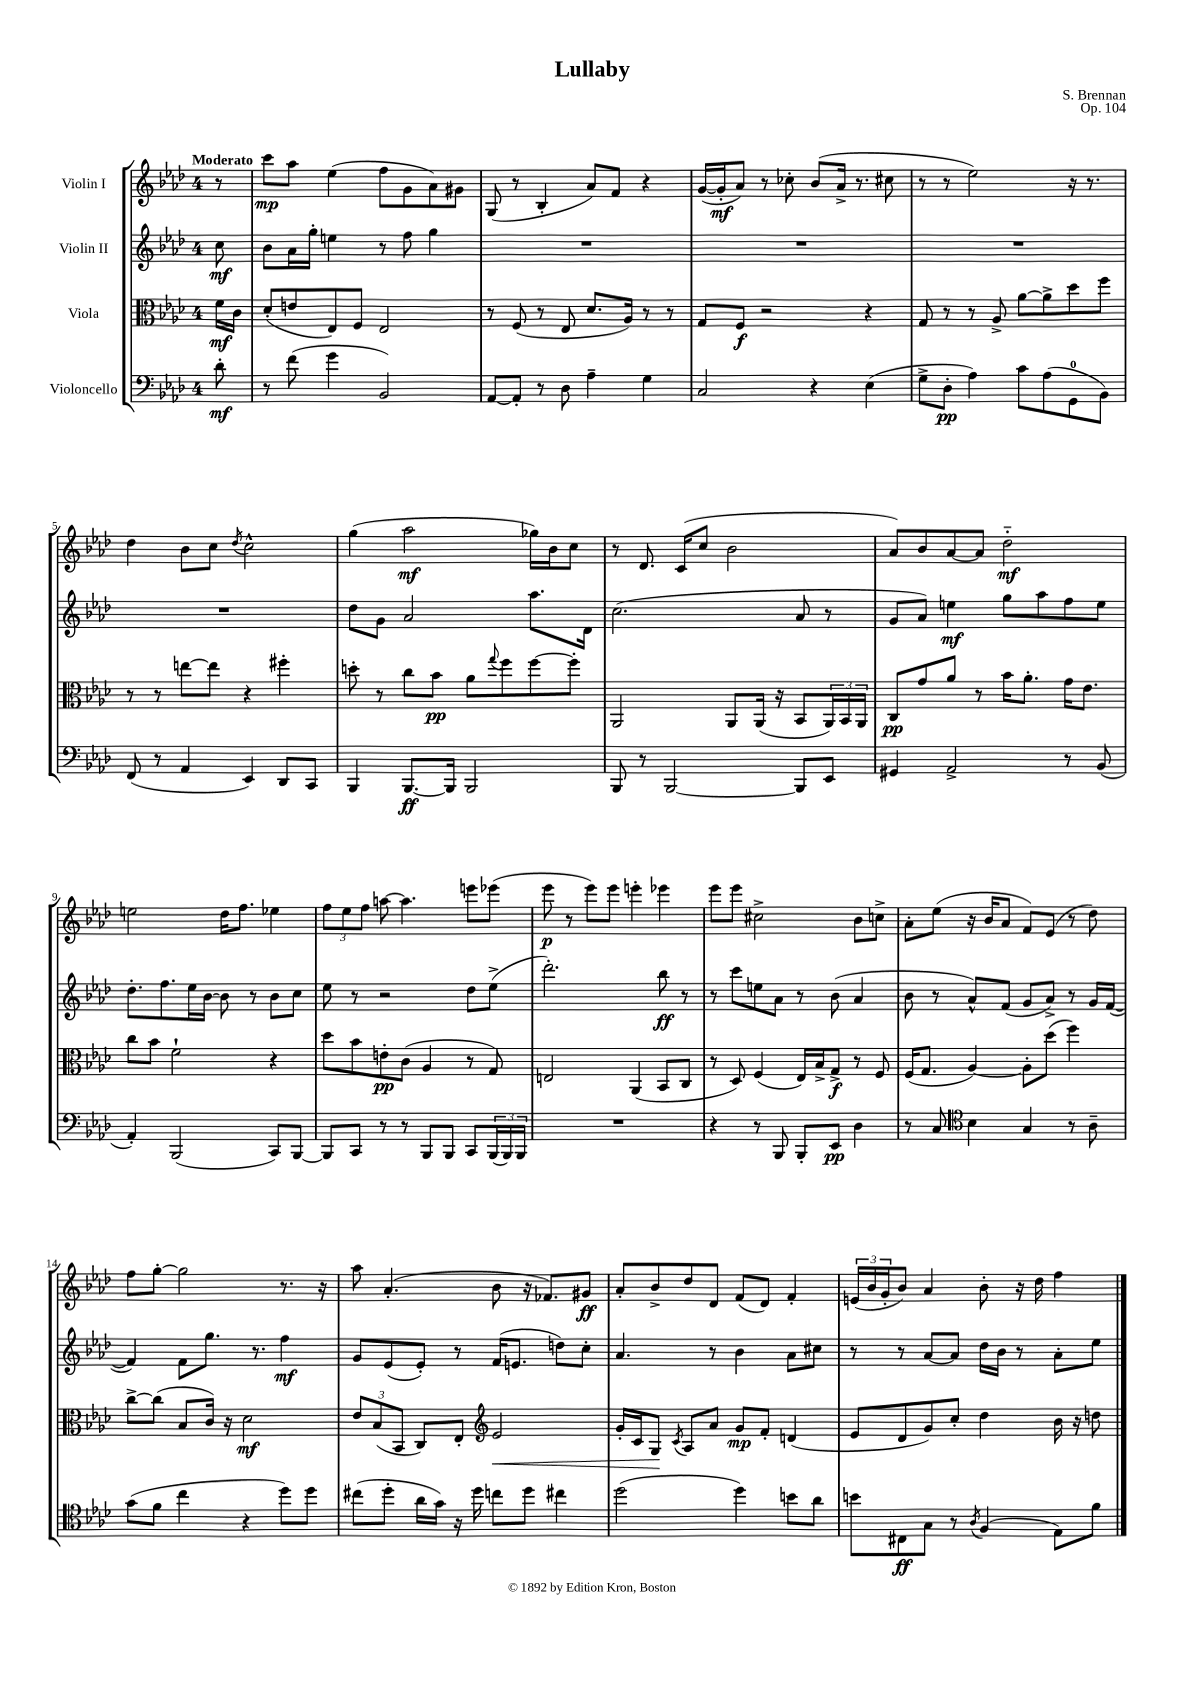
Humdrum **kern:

**kern	**kern	**kern	**kern
*staff4	*staff3	*staff2	*staff1
*clefF4	*clefC3	*clefG2	*clefG2
*k[b-e-a-d-]	*k[b-e-a-d-]	*k[b-e-a-d-]	*k[b-e-a-d-]
*M4/4	*M4/4	*M4/4	*M4/4
8d-'	16f	8cc	8r
.	16c	.	.
=	=	=	=
8r	(8d-'	8b-	8ccc
(8f	8e	16a-	8aa-
.	.	16gg'	.
4g	8E-)	4ee	(4ee-
.	8F	.	.
2BB-)	2E-	8r	8ff
.	.	8ff	8g
.	.	4gg	8a-)
.	.	.	8g#
=	=	=	=
[8AA-	8r	1r	(8G
8AA-']	(8F	.	8r
8r	8r	.	4B-'
8D-	8E-	.	.
4A-~	8.d-	.	8a-)
.	.	.	8f
.	16A-)	.	.
4G	8r	.	4r
.	8r	.	.
=	=	=	=
2C	8G	1r	([16g
.	.	.	16g']
.	8F	.	8a-)
.	2r	.	8r
.	.	.	8cc-'
4r	.	.	(8b-
.	.	.	16a-^
.	.	.	8.r
(4E-	4r	.	.
.	.	.	8cc#
=	=	=	=
8G^	8G	1r	8r
8D-'	8r	.	8r
4A-)	8r	.	2ee-)
.	8A-^	.	.
8c	[8a-	.	.
(8A-	8a-^]	.	.
8GG	8dd-	.	16r
.	.	.	8.r
8BB-)	8ff	.	.
=	=	=	=
(8FF	8r	1r	4dd-
8r	8r	.	.
4AA-	[8ee	.	8b-
.	8ee]	.	8cc
.	.	.	8qdd-
4EE-)	4r	.	2cc^^
8DD-	4ff#'	.	.
8CC	.	.	.
=	=	=	=
4BBB-	8dd'	8dd-	(4gg
.	8r	8g	.
[8.BBB-	8cc	2a-	2aa-
.	8b-	.	.
16BBB-]	.	.	.
2BBB-	8a-	.	.
.	8qqgg	.	.
.	8ff	.	.
.	[8ff	8.aa-	16gg-)
.	.	.	16b-
.	8ff']	.	8cc
.	.	16d-	.
=	=	=	=
8BBB-	2AA-	(2.cc	8r
8r	.	.	8.d-
[2BBB-	.	.	.
.	.	.	(16c
.	.	.	8cc
.	8AA-	.	2b-
.	(16AA-	.	.
.	16r	.	.
8BBB-]	8BB-	8a-	.
8EE-	24AA-)	8r	.
.	24BB-	.	.
.	24AA-	.	.
=	=	=	=
4GG#	8C	8g	8a-)
.	8g	8a-)	8b-
2AA-^	8a-	4ee	[8a-
.	8r	.	8a-]
.	16b-	8gg	2dd-'~
.	8.a-'	.	.
.	.	8aa-	.
8r	16g	8ff	.
.	8.e-	.	.
(8BB-	.	8ee	.
=	=	=	=
4AA-')	8cc	8.dd-'	2ee
.	8b-	.	.
.	.	8.ff	.
(2BBB-	2f`	.	.
.	.	16ee-	.
.	.	[16b-	.
.	.	8b-]	16dd-
.	.	.	8.ff
.	.	8r	.
8CC)	4r	8b-	4ee-
[8BBB-	.	8cc	.
=	=	=	=
8BBB-]	8dd-	8ee-	12ff
.	.	.	12ee-
8CC	8b-	8r	.
.	.	.	12ff
8r	8e'	2r	[8aa
8r	(8c	.	4.aa]
8BBB-	4A-	.	.
8BBB-	.	.	.
8CC	8r	8dd-	8eee
(24BBB-	8G)	(8ee-^	(8eee-
24BBB-)	.	.	.
24BBB-	.	.	.
=	=	=	=
1r	2E	2.ddd-')	8eee-
.	.	.	8r
.	.	.	8eee-)
.	.	.	8eee-
.	(4AA-	.	4eee'
.	8BB-	8bb-	4eee-
.	8C	8r	.
=	=	=	=
4r	8r	8r	8eee-
.	8D-)	8ccc	8eee-
8r	(4F	8ee	2cc#^
8BBB-	.	8a-	.
8BBB-'	16E-)	8r	.
.	16B-^	.	.
8EE-	8G^	(8b-	.
4D-	8r	4a-	8b-
.	8F	.	8cc^
=	=	=	=
8r	(16F	8b-	8a-'
.	8.G	.	.
8C	.	8r	(8ee-
*clefC4	*	*	*
4B-	[4A-)	8a-^^)	16r
.	.	.	16b-
.	.	(8f	8a-
4G	8A-']	8g	8f)
.	(8dd-	8a-^)	(8e-
8r	4ff)	8r	8r
8A-~	.	16g	8dd-)
.	.	([16f	.
=	=	=	=
(8g	[8cc^	4f])	8ff
8f	(8cc]	.	[8gg'
4cc	8B-	8f	2gg]
.	16c)	8.gg	.
.	16r	.	.
4r	2d-	.	.
.	.	8.r	.
8dd-)	.	4ff	8.r
8dd-	.	.	.
.	.	.	16r
=	=	=	=
(8cc#	12e-	8g	8aa-
.	(12B-	.	.
8dd-'	.	(8e-	(4.a-'
.	12BB-	.	.
16a-	8C)	8e-')	.
16g)	.	.	.
16r	8E-'	8r	.
16dd-	.	.	.
*	*clefG2	*	*
8cc	2e-	(16f	8b-
.	.	8.e	.
8dd-	.	.	16r
.	.	.	8.f-)
4cc#	.	8dd)	.
.	.	8cc'	8g#
=	=	=	=
(2dd-	16g'	4.a-	8a-'
.	16c	.	.
.	8G	.	8b-^
.	8qc	.	.
.	8A-	.	8dd-
.	8a-	8r	8d-
4dd-)	8g	4b-	(8f
.	8f'	.	8d-)
8b	(4d	8a-	4f'
8a-	.	8cc#	.
=	=	=	=
8b	8e-	8r	(24e
.	.	.	24b-
.	.	.	24g'
8C#	8d-	8r	8b-)
8G	8g)	[8a-	4a-
8r	8cc'	8a-]	.
8qA-	.	.	.
(4F	4dd-	16dd-	8b-'
.	.	16b-	.
.	.	8r	16r
.	.	.	16dd-
8E-)	16b-	8a-'	4ff
.	16r	.	.
8f	8dd	8ee-	.
==	==	==	==
*-	*-	*-	*-
